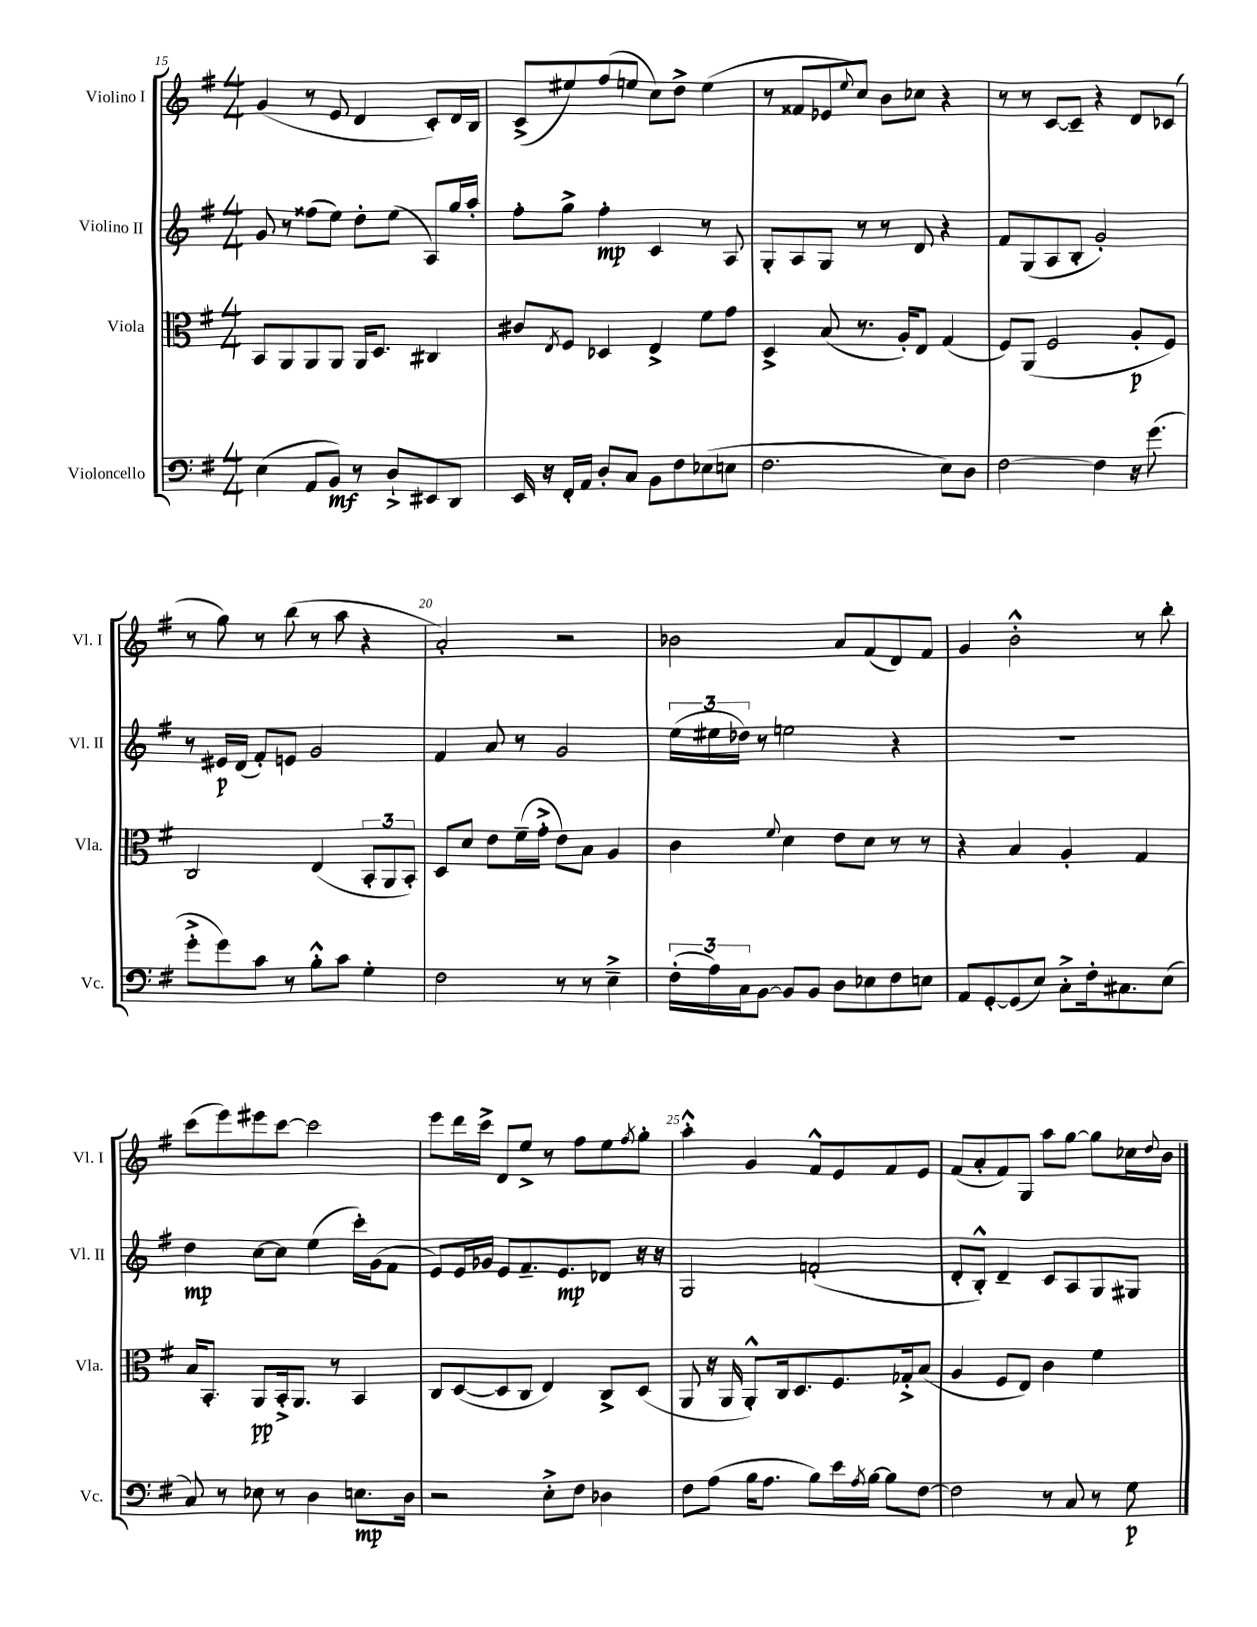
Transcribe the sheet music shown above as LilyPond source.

<<
\new StaffGroup <<
\new Staff = "s0" \with { instrumentName = "Violino I" shortInstrumentName = "Vl. I" } {
    \clef treble \key g \major \numericTimeSignature \time 4/4
    g'4( r8 e'8 d'4 c'8-.) d'16 b16 |
    c'8->( eis''8) fis''8( e''8 c''8) d''8-> e''4( |
    r8 fisis'8 ees'8 \appoggiatura { e''8 } c''8) b'8 ces''8 r4 |
    r8 r8 c'8~ c'8-- r4 d'8 ces'8( |
    r8 g''8) r8 b''8( r8 a''8 r4 |
    a'2-.) r2 |
    bes'2 a'8 fis'8( d'8) fis'8 |
    g'4 b'2-.-^ r8 b''8-. |
    c'''8( e'''8) eis'''8 c'''8~ c'''2 |
    e'''8 d'''16 c'''16-> d'8 e''8-> r8 fis''8 e''8 \acciaccatura { fis''8 } g''8-. |
    a''4-.-^ g'4 fis'8-^ e'8 fis'8 e'8 |
    fis'8( a'8-. fis'8) g8 a''8 g''8~ g''8 ces''16 \appoggiatura { d''8 } b'16 \bar "|." |
}
\new Staff = "s1" \with { instrumentName = "Violino II" shortInstrumentName = "Vl. II" } {
    \clef treble \key g \major \numericTimeSignature \time 4/4
    g'8 r8 fisis''8( e''8) d''8-. e''8( a8) g''16 a''16-. |
    fis''8-. g''8-> fis''4-.\mp c'4 r8 a8 |
    g8-. a8 g8 r8 r8 d'8 r4 |
    fis'8 g8( a8 b8-. g'2-.) |
    r8 eis'16\p d'16( fis'8-.) e'8 g'2 |
    fis'4 a'8 r8 g'2 |
    \tuplet 3/2 { e''16( eis''16 des''16) } r8 e''2 r4 |
    R1 |
    d''4\mp c''8~ c''8 e''4( c'''16-.) g'16( fis'8 |
    e'8) e'16 ges'16 e'8 fis'8.-- e'8.\mp des'8 r16 r16 |
    g2 f'2-.( |
    d'8-. b8-.-^) d'4-- c'8 a8 g8 gis8 \bar "|." |
}
\new Staff = "s2" \with { instrumentName = "Viola" shortInstrumentName = "Vla." } {
    \clef alto \key g \major \numericTimeSignature \time 4/4
    b,8 a,8 a,8 a,8 a,16 d8. cis4 |
    cis'8 \acciaccatura { e8 } fis8 des4 e4-> fis'8 g'8 |
    d4-> b8( r8. a16-.) e8 g4( |
    fis8) a,8( fis2 a8-.\p fis8) |
    c2 e4( \tuplet 3/2 { b,8-. a,8 b,8-.) } |
    d8 d'8 e'8 fis'16--( g'16-.-> e'8) b8 a4 |
    c'4 \appoggiatura { fis'8 } d'4 e'8 d'8 r8 r8 |
    r4 b4 a4-. g4 |
    b16 b,8.-. a,8\pp b,16-.-> a,8. r8 b,4 |
    c8 d8~( d8 c8 e4) c8-> d8( |
    a,8 r16 a,16 a,8-.-^) c16 d8. fis8. ges16-.-> b8( |
    a4 fis8 e8) c'4 fis'4 \bar "|." |
}
\new Staff = "s3" \with { instrumentName = "Violoncello" shortInstrumentName = "Vc." } {
    \clef bass \key g \major \numericTimeSignature \time 4/4
    e4( a,8 b,8\mf) r8 d8-!-> eis,8 d,8 |
    e,16 r16 fis,16-. a,16 d8-. c8 b,8 fis8 ees8( e8 |
    fis2. e8) d8 |
    fis2~ fis4 r16 g'8.( |
    g'8-.-> g'8) c'8 r8 b8-.-^ c'8 g4-. |
    fis2 r8 r8 e4---> |
    \tuplet 3/2 { fis16-.( a16) c16 } b,8~ b,8 b,8 d8 ees8 fis8 e8 |
    a,8 g,8~-. g,8( e8) c8-.-> fis16-. cis8. e8( |
    c8) r8 ees8 r8 d4 e8.\mp d16 |
    r2 e8-.-> fis8 des4 |
    fis8 a8( b16 a8. b8) e'16 \acciaccatura { a8 } b16~ b8 fis8~ |
    fis2 r8 c8 r8 g8\p \bar "|." |
}
>>
>>
\layout { \context { \Score currentBarNumber = #15 \override BarNumber.break-visibility = ##(#f #t #t) barNumberVisibility = #(every-nth-bar-number-visible 5) } }
